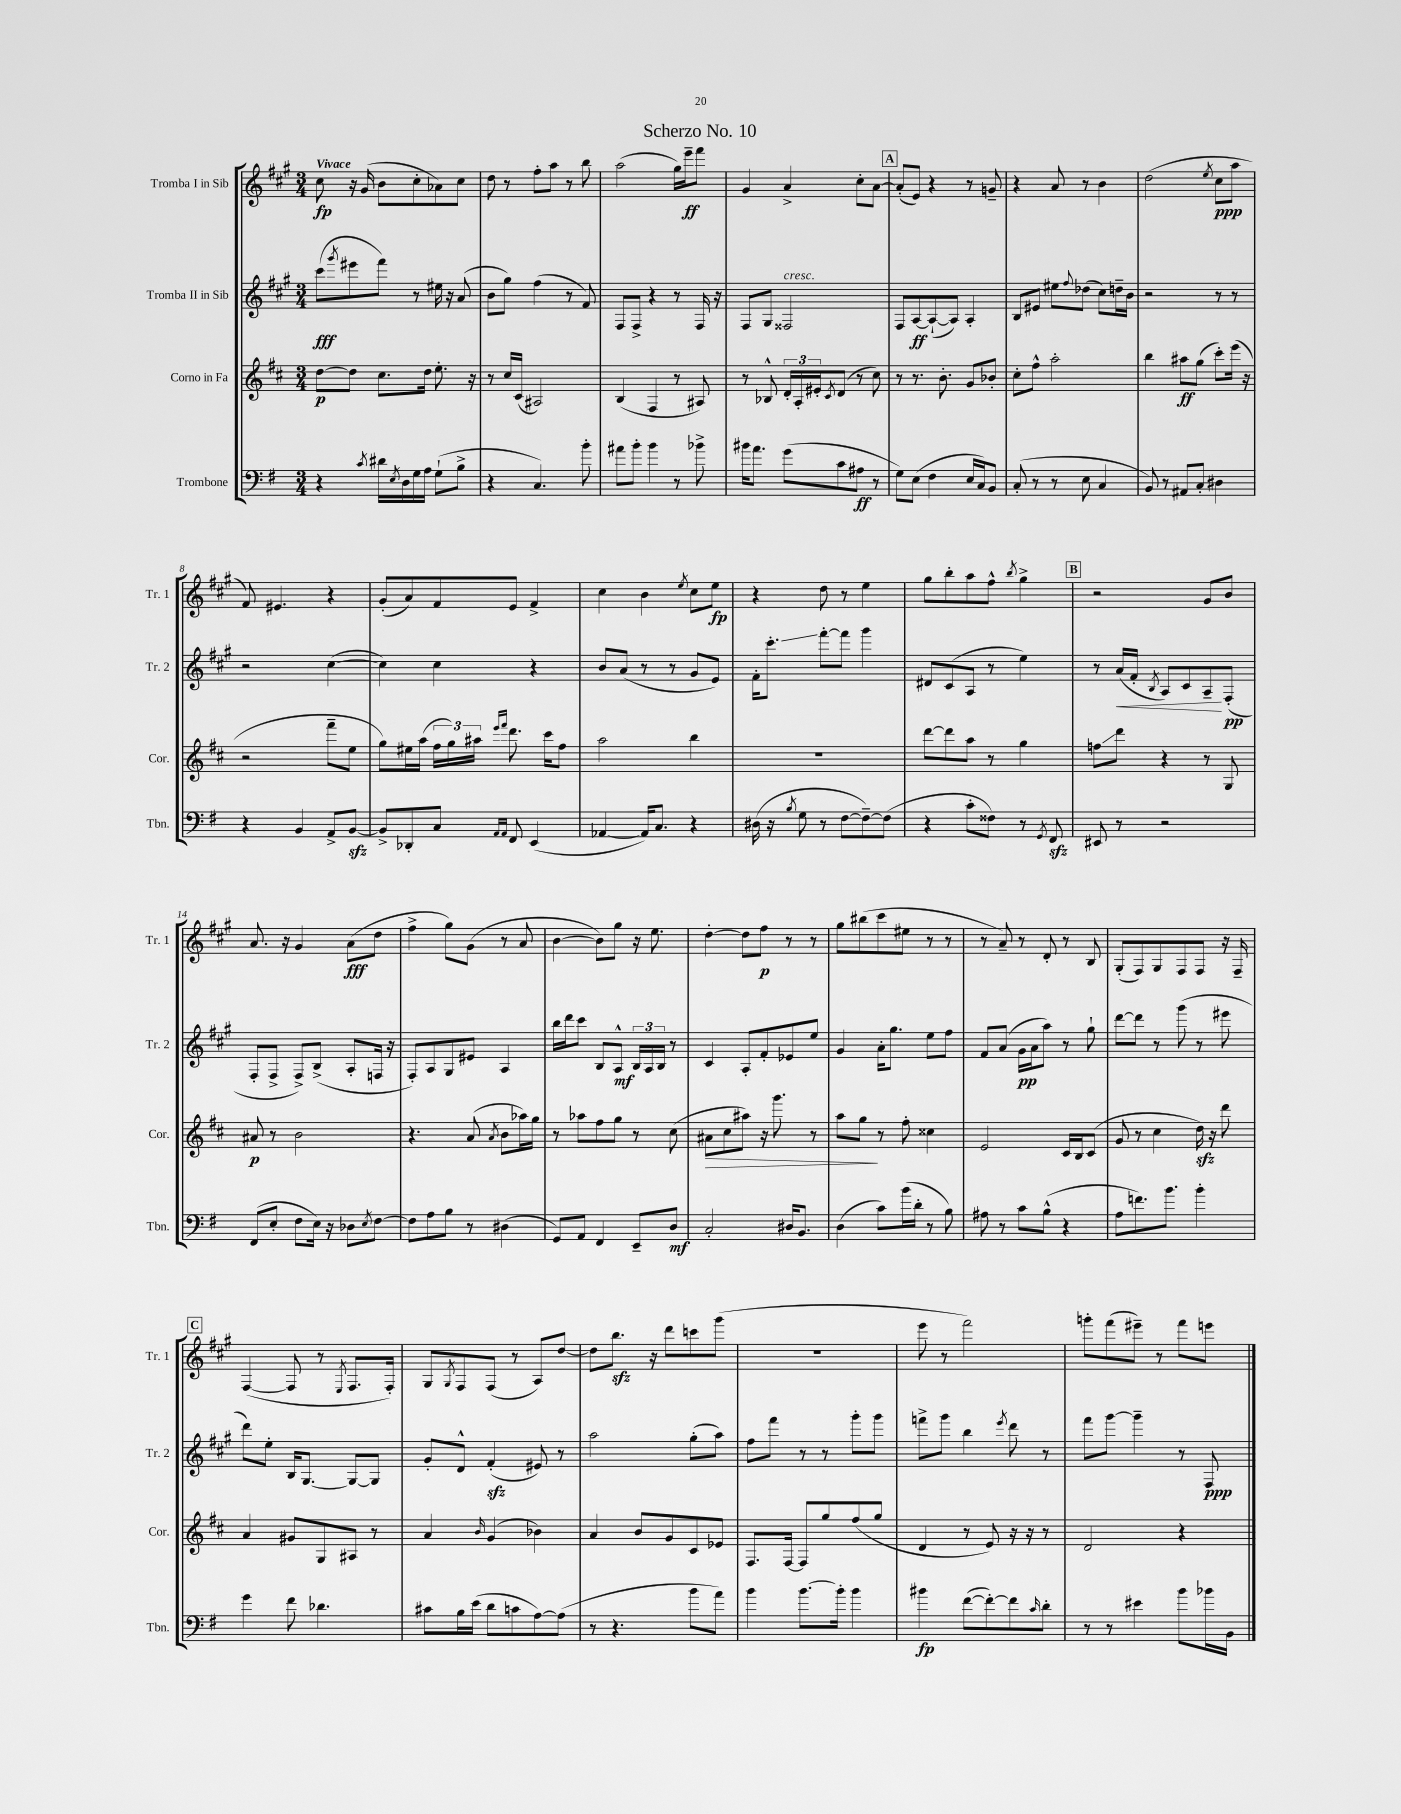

**kern	**kern	**kern	**kern
*staff4	*staff3	*staff2	*staff1
*clefF4	*clefG2	*clefG2	*clefG2
*k[f#]	*k[f#c#]	*k[f#c#g#]	*k[f#c#g#]
*M3/4	*M3/4	*M3/4	*M3/4
4r	[8dd\L	(8ccc#\L	8cc#\
.	.	8qggg#/	.
.	8dd\]J	8eee#\	16r
.	.	.	(16g#/
8qc/	.	.	.
16d#\LL	8.cc#\L	8fff#\J)	8b\L
8qE/	.	.	.
16D\	.	.	.
16G\	.	8r	8cc#'\
16A\JJ	16dd\Jk	.	.
(8G`\L	8.ee'\	16ee#\	8a-\)
.	.	16r	.
8B^\J	.	(8a/	8cc#\J
.	16r	.	.
=	=	=	=
4r	8r	8b\L	8dd\
.	16cc#/LL	8gg#\J)	8r
.	(16c#/JJ	.	.
4.C/)	2A#/)	(4ff#\	8ff#'\L
.	.	.	8aa\J
.	.	8r	8r
8b'\	.	8f#/)	8bb\
=	=	=	=
8a#\L	(4B/	8F#/L	(2aa\
8b'\J	.	8F#^/J	.
4b\	4F#/	4r	.
8r	8r	8r	16gg#\LL)
.	.	.	16eee~\J
8b-^\	8A#/)	16F#/	8fff#\J
.	.	16r	.
=	=	=	=
16b#\LK	8r	8F#/L	4g#/
8.a\J	.	.	.
.	8B-^^/	8G#/J	.
(8g\L	24d'/LL	2F##/	4a^/
.	24A'/	.	.
.	24e#'/J	.	.
.	8qc#/	.	.
8c\	(8d/J	.	.
8A#\J	8r	.	8cc#'\L
8r	8cc#\)	.	[8a\J
=	=	=	=
8G\L)	8r	8F#/L	(8a'/]L
(8E\J	8.r	[8A/	8e/J)
4F#\	.	(8A`/_	4r
.	8.b'\	.	.
.	.	8A/]J)	.
16E/LL	8g/L	4A'/	8r
16C/J)	.	.	.
8BB/J	8b-'/J	.	8g~/
=	=	=	=
(8C'/	8cc#'\L	8B/L	4r
8r	8ff#^^\J	8e#/J	.
8r	2aa'\	8ee#\L	8a/
.	.	8qqff#/	.
8E\	.	(8dd-\J	8r
4C/	.	8cc#\L)	4b\
.	.	16dd~\L	.
.	.	16b\JJ	.
=	=	=	=
8BB/)	4bb\	2r	(2dd\
8r	.	.	.
8AA#/L	8aa#\L	.	.
8C'/J	(8gg\J	.	.
.	.	.	8qee/
4D#\	8ccc#'\L)	8r	8cc#\L
.	(16eee\Jk	8r	8aa\J
.	16r	.	.
=	=	=	=
4r	2r	2r	8f#/)
.	.	.	4.e#/
4BB/	.	.	.
8AA^/L	8fff#~\L	([4cc#\	4r
[8BB/J	8ee\J	.	.
=	=	=	=
8BB^/]L	8gg\L)	4cc#\])	(8g#'/L
8DD-'/	16ee#\L	.	8a/)
.	(16aa\JJ	.	.
8C/J	24ff#\LL	4cc#\	8f#/
.	24gg\)	.	.
.	24aa#\JJ	.	.
16qqAA/LL	16qqeee/LL	.	.
16qqAA/JJ	16qqfff#/JJ	.	.
8FF#/	8.ddd\	.	8e/J
(4EE/	.	4r	4f#^/
.	16ccc#\LK	.	.
.	8ff#\J	.	.
=	=	=	=
[4AA-/	2aa\	8b/L	4cc#\
.	.	(8a/J	.
16AA-/]LK)	.	8r	4b\
8.C/J	.	.	.
.	.	8r	.
.	.	.	8qee/
4r	4bb\	8g#/L	8cc#\L
.	.	8e/J)	8ee\J
=	=	=	=
(16D#\	2.r	16f#'\LK	4r
16r	.	8.ccc#'\J	.
8qB/	.	.	.
8G\	.	.	.
8r	.	[8fff#'\L	8dd\
[8F#\L	.	8fff#\]J	8r
8F#~\_)	.	4ggg#\	4ee\
(8F#\]J	.	.	.
=	=	=	=
4r	[8ddd\L	8d#/L	8gg#\L
.	8ddd\]	(8c#/	8bb'\
8c'\L	8aa\J	8A/J	8aa\
8F##\J)	8r	8r	8ff#^^\J
.	.	.	8qbb/
8r	4gg\	4ee\)	4gg#^\
8qGG/	.	.	.
8FF#/	.	.	.
=	=	=	=
8EE#/	8ff\L	8r	2r
8r	8ddd\J	(16a/LL	.
.	.	16f#'/JJ	.
.	.	8qB/	.
2r	4r	8A/L)	.
.	.	8c#/	.
.	8r	8A~/	8g#/L
.	8G/	(8F#'/J	8b/J
=	=	=	=
(8FF#/L	8a#/	8F#'/L	8.a/
8E'/J	8r	8F#^/J	.
.	.	.	16r
8F#\L	2b\	8F#^/L)	4g#/
16E\Jk)	.	(8B^/J	.
16r	.	.	.
8D-\L	.	8A'/L	(8a\L
8qE/	.	.	.
[8F#\J	.	16F/Jk	8dd\J
.	.	16r	.
=	=	=	=
8F#\]L	4.r	8F#'/L)	4ff#^\
8A\	.	8A/	.
8B\J	.	8G#/	8gg#\L)
8r	(8a/	8e#/J	(8g#\J
.	8qa/	.	.
(4D#\	8b\L	4A/	8r
.	16aa-\L)	.	8a/
.	16gg\JJ	.	.
=	=	=	=
8GG/L)	8r	16bb\LL	[4b\
.	.	16ddd\J	.
8AA/J	8aa-\L	8ccc#\J	.
4FF#/	8ff#\	8B/L	8b\]L)
.	8gg\J	8A^^/J	8gg#\J
8EE~/L	8r	24B/LL	16r
.	.	24A/	.
.	.	.	8.ee\
.	.	24B/JJ	.
8D/J	(8cc#\	8r	.
=	=	=	=
2C'/	8a#\L	4c#/	[4dd'\
.	8cc#\	.	.
.	8aa#\J)	8A'/L	8dd\]L
.	16r	8f#'/	8ff#\J
.	8.ggg\	.	.
16D#/LK	.	8e-/	8r
8.BB/J	.	.	.
.	8r	8ee/J	8r
=	=	=	=
(4D\	8aa\L	4g#/	8gg#\L
.	8gg\J	.	(8bb#\
8c\L)	8r	16a'\LK	8ccc#\
.	.	8.gg#\J	.
(16b\L	8ff#'\	.	8ee#\J
16d'\JJ	.	.	.
8r	4cc##\	8ee\L	8r
8B\)	.	8ff#\J	8r
=	=	=	=
8A#\	2e/	8f#/L	8r
8r	.	(8a/J	8a~/)
8c\L	.	16g#\LL	8r
.	.	16a\J	.
(8B^^\J	.	8aa\J)	8d'/
4r	16c#/LL	8r	8r
.	16B/J	.	.
.	(8c#/J	8gg#`\	8B/
=	=	=	=
8A\L	8g/	[8ddd\L	(8G#'/L
8.f\)	8r	8ddd\]J	8F#/)
.	4cc#\	8r	8G#/
8.b\J	.	.	.
.	.	(8ggg#\	8F#/
4b'\	16dd\)	8r	8F#/J
.	16r	.	.
.	8ddd\	8eee#\	16r
.	.	.	16F#~/
=	=	=	=
4g\	4a/	8ddd\L)	([4F#/
.	.	8ee'\J	.
8f#\	8g#/L	16B/LK	8F#/]
.	.	[8.G#/J	.
4.d-\	8G/	.	8r
.	.	.	8qE/
.	8A#/J	8G#/_L	8.F#/L
.	8r	8G#/]J	.
.	.	.	16F#'/Jk)
=	=	=	=
8c#\L	4a/	8g#'/L	8G#/L
.	.	.	8qG#/
16B\L	.	8d^^/J	8F#/
(16e\JJ	.	.	.
.	16qqb/	.	.
8d\L	(4g/	(4f#'/	(8F#/J
8c\	.	.	8r
[8A\)	4b-\)	8e#/)	8A/L)
(8A\]J	.	8r	[8dd/J
=	=	=	=
8r	4a/	2aa\	8dd\]L
4.r	.	.	8.bb\J
.	8b/L	.	.
.	.	.	16r
.	8g/	.	8ddd\L
8b\L	8c#/	(8gg#'\L	8ccc\
8a\J)	8e-/J	8aa\J)	(8ggg#\J
=	=	=	=
4b\	8.F#/L	8ff#\L	2.r
.	.	8fff#\J	.
.	[16F#/Jk	.	.
[8.b\L	8F#/]L	8r	.
.	8gg/	8r	.
16b'\]Jk	.	.	.
4b\	(8ff#/	8ggg#'\L	.
.	8gg/J	8ggg#\J	.
=	=	=	=
4b#\	4d/	8fff^\L	8eee\
.	.	8ggg#\J	8r
([8f#\L	8r	4bb\	2fff#\)
8f#'\_)	8e/)	.	.
.	.	8qeee/	.
8f#\]	16r	8ddd\	.
.	16r	.	.
16qqc/	.	.	.
8d'\J	8r	8r	.
=	=	=	=
8r	2d/	8fff#\L	8ggg'\L
8r	.	[8ggg#\J	(8fff#\
4e#\	.	4ggg#~\]	8eee#~\J)
.	.	.	8r
8b\L	4r	8r	8fff#\L
16b-\L	.	8F#/	8eee\J
16BB\JJ	.	.	.
==	==	==	==
*-	*-	*-	*-
